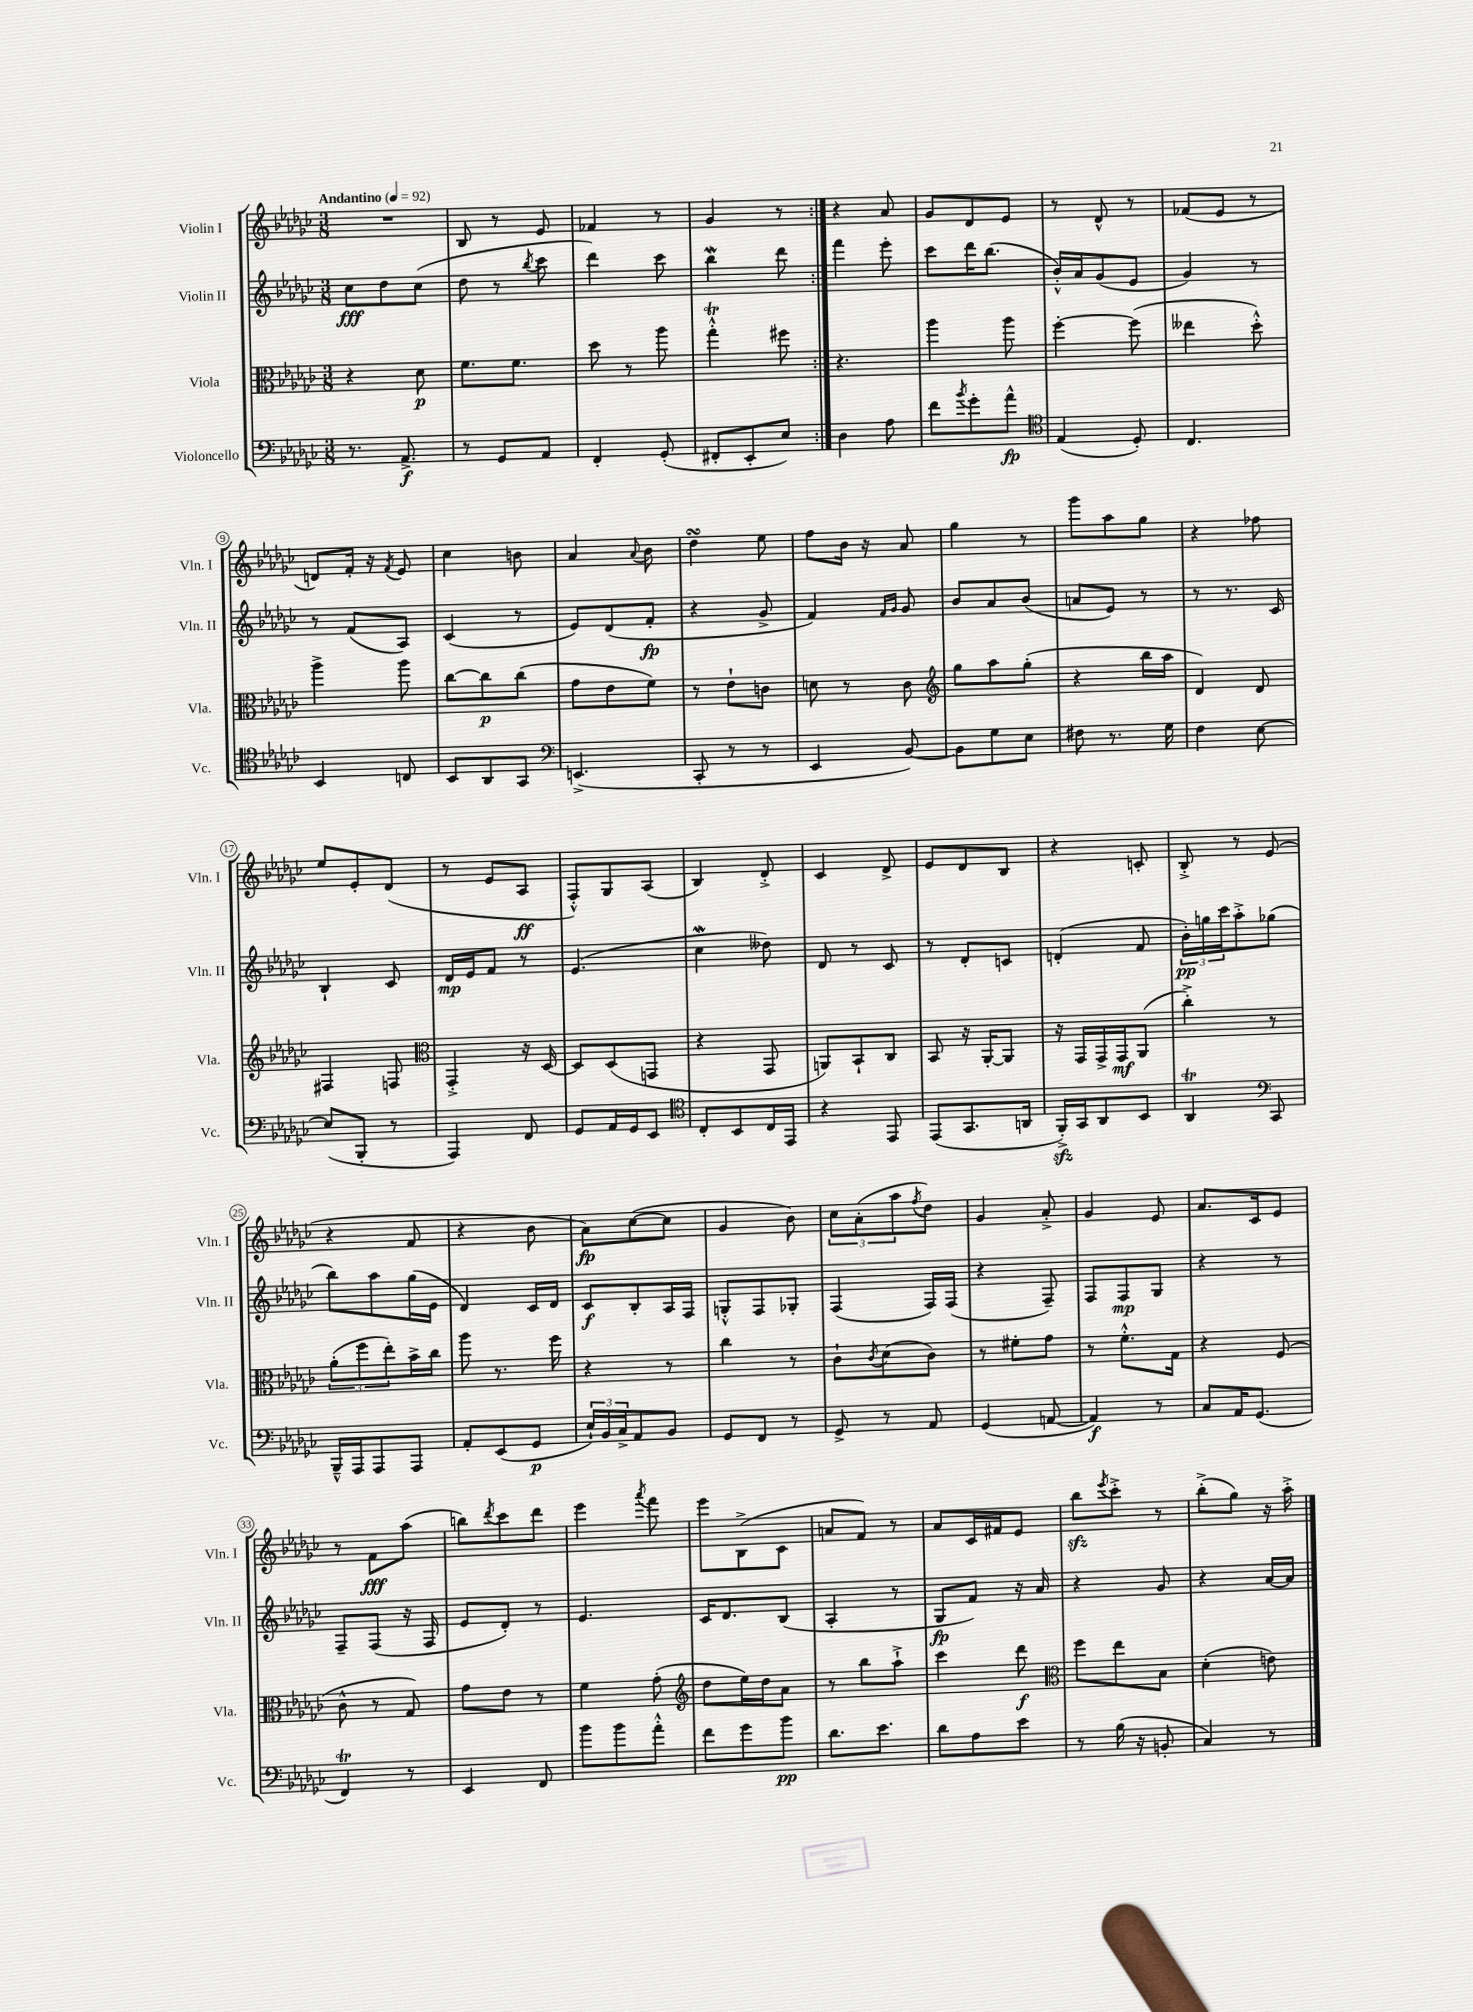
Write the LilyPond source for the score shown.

<<
\new StaffGroup <<
\new Staff = "s0" \with { instrumentName = "Violin I" shortInstrumentName = "Vln. I" } {
    \clef treble \key ges \major \numericTimeSignature \time 3/8 \tempo "Andantino" 4 = 92
    \repeat volta 2 { R4. |
    bes8 r8 ees'8 |
    fes'4 r8 |
    ges'4 r8 | }
    r4 aes'8 |
    ges'8 des'8 ees'8 |
    r8 des'8-^ r8 |
    fes'8( ees'8 r8 |
    d'8) f'16-. r16 \acciaccatura { f'8 } ees'8 |
    ces''4 b'8 |
    aes'4 \appoggiatura { aes'8 } bes'8 |
    des''4\turn ees''8 |
    f''8 bes'16 r16 aes'8 |
    ges''4 r8 |
    ges'''8 aes''8 ges''8 |
    r4 fes''8 |
    ees''8 ees'8-. des'8( |
    r8 ees'8 aes8\ff |
    f8-.-^) ges8 aes8( |
    bes4) des'8-.-> |
    ces'4 des'8-> |
    ees'8 des'8 bes8 |
    r4 c'8-. |
    bes8-.-> r8 ees'8( |
    r4 f'8 |
    r4 bes'8 |
    aes'8\fp) ces''8~( ces''8 |
    ges'4 bes'8) |
    \tuplet 3/2 { ces''8 aes'8-.( aes''8 } \acciaccatura { f''8 } des''8) |
    ges'4 aes'8-.-> |
    ges'4 ees'8 |
    aes'8. ces'16 ees'8 |
    r8 f'8\fff aes''8( |
    b''8) \acciaccatura { des'''8 } ces'''8 des'''8 |
    ees'''4 \acciaccatura { aes'''8 } f'''8 |
    ees'''8 bes8->( ces'8 |
    a'8 f'8) r8 |
    aes'8 ces'16 fis'16 ees'8 |
    bes''8\sfz \acciaccatura { ees'''8 } ces'''8-.-> r8 |
    bes''8-.->( ges''8) r16 aes''16-.-> \bar "|." |
}
\new Staff = "s1" \with { instrumentName = "Violin II" shortInstrumentName = "Vln. II" } {
    \clef treble \key ges \major \numericTimeSignature \time 3/8
    \repeat volta 2 { ces''8\fff des''8 ces''8( |
    des''8 r8 \acciaccatura { bes''8 } ces'''8 |
    des'''4) ces'''8 |
    bes''4\mordent des'''8 | }
    f'''4 ees'''8-. |
    ces'''8 des'''16 bes''8.( |
    bes'16-.-^) aes'16 ges'8( ees'8 |
    ges'4) r8 |
    r8 f'8( aes8) |
    ces'4( r8 |
    ees'8) des'8( f'8-.\fp |
    r4 ges'8-> |
    f'4) \grace { f'16 ges'16 } ges'8 |
    bes'8 aes'8 bes'8( |
    a'8 ees'8) r8 |
    r8 r8. ces'16 |
    bes4-! ces'8 |
    des'16\mp ees'16 f'8 r8 |
    ees'4.( |
    ces''4\mordent deses''8) |
    des'8 r8 ces'8 |
    r8 des'8-. c'8 |
    d'4-.( f'8 |
    \tuplet 3/2 { bes'16-.\pp) g''16 ces'''16 } aes''8-.-> ges''8( |
    bes''8) aes''8 ges''16( ees'16 |
    des'4) ces'16 des'16 |
    ces'8\f bes8-. aes16 f16 |
    g8-.-^ f8 ges8-. |
    f4( f16) f16( |
    r4 f8--) |
    f8 f8\mp ges8 |
    r4 r8 |
    f8-- f8( r16 f16 |
    ees'8 des'8-.) r8 |
    ees'4. |
    ces'16 des'8. bes8( |
    aes4-. r8 |
    ges8\fp f'8) r16 aes'16 |
    r4 ges'8 |
    r4 aes'16~ aes'16 \bar "|." |
}
\new Staff = "s2" \with { instrumentName = "Viola" shortInstrumentName = "Vla." } {
    \clef alto \key ges \major \numericTimeSignature \time 3/8
    \repeat volta 2 { r4 des'8\p |
    f'8. f'8. |
    des''8 r8 aes''8 |
    ges''4-.-^\trill fis''8 | }
    r4. |
    aes''4 aes''8 |
    f''4~-. f''8( |
    eeses''4 des''8-.-^) |
    aes''4-> aes''8 |
    ces''8~ ces''8\p ces''8( |
    ges'8 ees'8 f'8) |
    r8 ees'8-! c'8 |
    d'8 r8 ces'8 |
    \clef treble ges''8 aes''8 ges''8-.( |
    r4 bes''16 aes''16 |
    des'4) des'8 |
    fis4 f8 |
    \clef alto ges,4-.-> r16 des16~ |
    des8 des8( g,8 |
    r4 ges,8 |
    a,8) bes,8-! ces8 |
    bes,8 r16 aes,16~-. aes,8 |
    r16 ges,16 ges,16-> ges,16\mf aes,8( |
    ces''4-.->) r8 |
    \tuplet 3/2 { aes'8-.( f''8 ees''8-.) } bes'16-> ces''16 |
    aes''8 r8. f''16 |
    r4 r8 |
    ces''4 r8 |
    ces'8-! \acciaccatura { ces'8 } des'8( ces'8) |
    r8 fis'8-. ges'8 |
    r8 f'8.-.-^ ges16 |
    r4 f8( |
    ces'8-^ r8 ges8) |
    ges'8 ees'8 r8 |
    f'4 ges'8-.( |
    \clef treble des''8 ees''16) des''16 aes'8 |
    r8 bes''8 aes''8-!-> |
    ces'''4 des'''8\f |
    \clef alto f''8 ees''8 bes8 |
    des'4-.( e'8) \bar "|." |
}
\new Staff = "s3" \with { instrumentName = "Violoncello" shortInstrumentName = "Vc." } {
    \clef bass \key ges \major \numericTimeSignature \time 3/8
    \repeat volta 2 { r8. aes,8.->\f |
    r8 ges,8 aes,8 |
    f,4-. ges,8-.( |
    fis,8-. ees,8-. ees8) | }
    des4 aes8 |
    f'8 \acciaccatura { bes'8 } ges'8-. aes'8-^\fp |
    \clef tenor ees4( des8-.) |
    ces4. |
    bes,4 c8 |
    bes,8 aes,8 ges,8 |
    \clef bass e,4.->( |
    ces,8-. r8 r8 |
    ees,4 bes,8~) |
    bes,8 ges8 ees8 |
    fis8 r8. ges16 |
    f4 ees8~ |
    ees8( bes,,8-. r8 |
    aes,,4) f,8 |
    ges,8 aes,16 ges,16 ees,8 |
    \clef tenor ces8-. bes,8 ces16 ees,16 |
    r4 ees,8 |
    ees,8( ges,8. a,16 |
    f,16-.->\sfz) ges,16 aes,8 bes,8 |
    aes,4\trill \clef bass ces,8 |
    bes,,16---^ aes,,16 aes,,8 aes,,8 |
    aes,8-. ees,8( ges,8\p |
    \tuplet 3/2 { ees16-!) bes,16 ces16-> } aes,8 bes,8 |
    ges,8 f,8 r8 |
    ges,8-> r8 aes,8 |
    ges,4( a,8~ |
    a,4\f) r8 |
    ces8 aes,16 ges,8.( |
    f,4\trill) r8 |
    ees,4 f,8 |
    bes'8 bes'8 aes'8-.-^ |
    f'8 ges'8 bes'8\pp |
    des'8. ees'8. |
    des'8 aes8 ees'8 |
    r8 bes16( r16 b,8-. |
    ces4) r8 \bar "|." |
}
>>
>>
\layout { \context { \Score \override BarNumber.stencil = #(make-stencil-circler 0.1 0.3 ly:text-interface::print) } }
